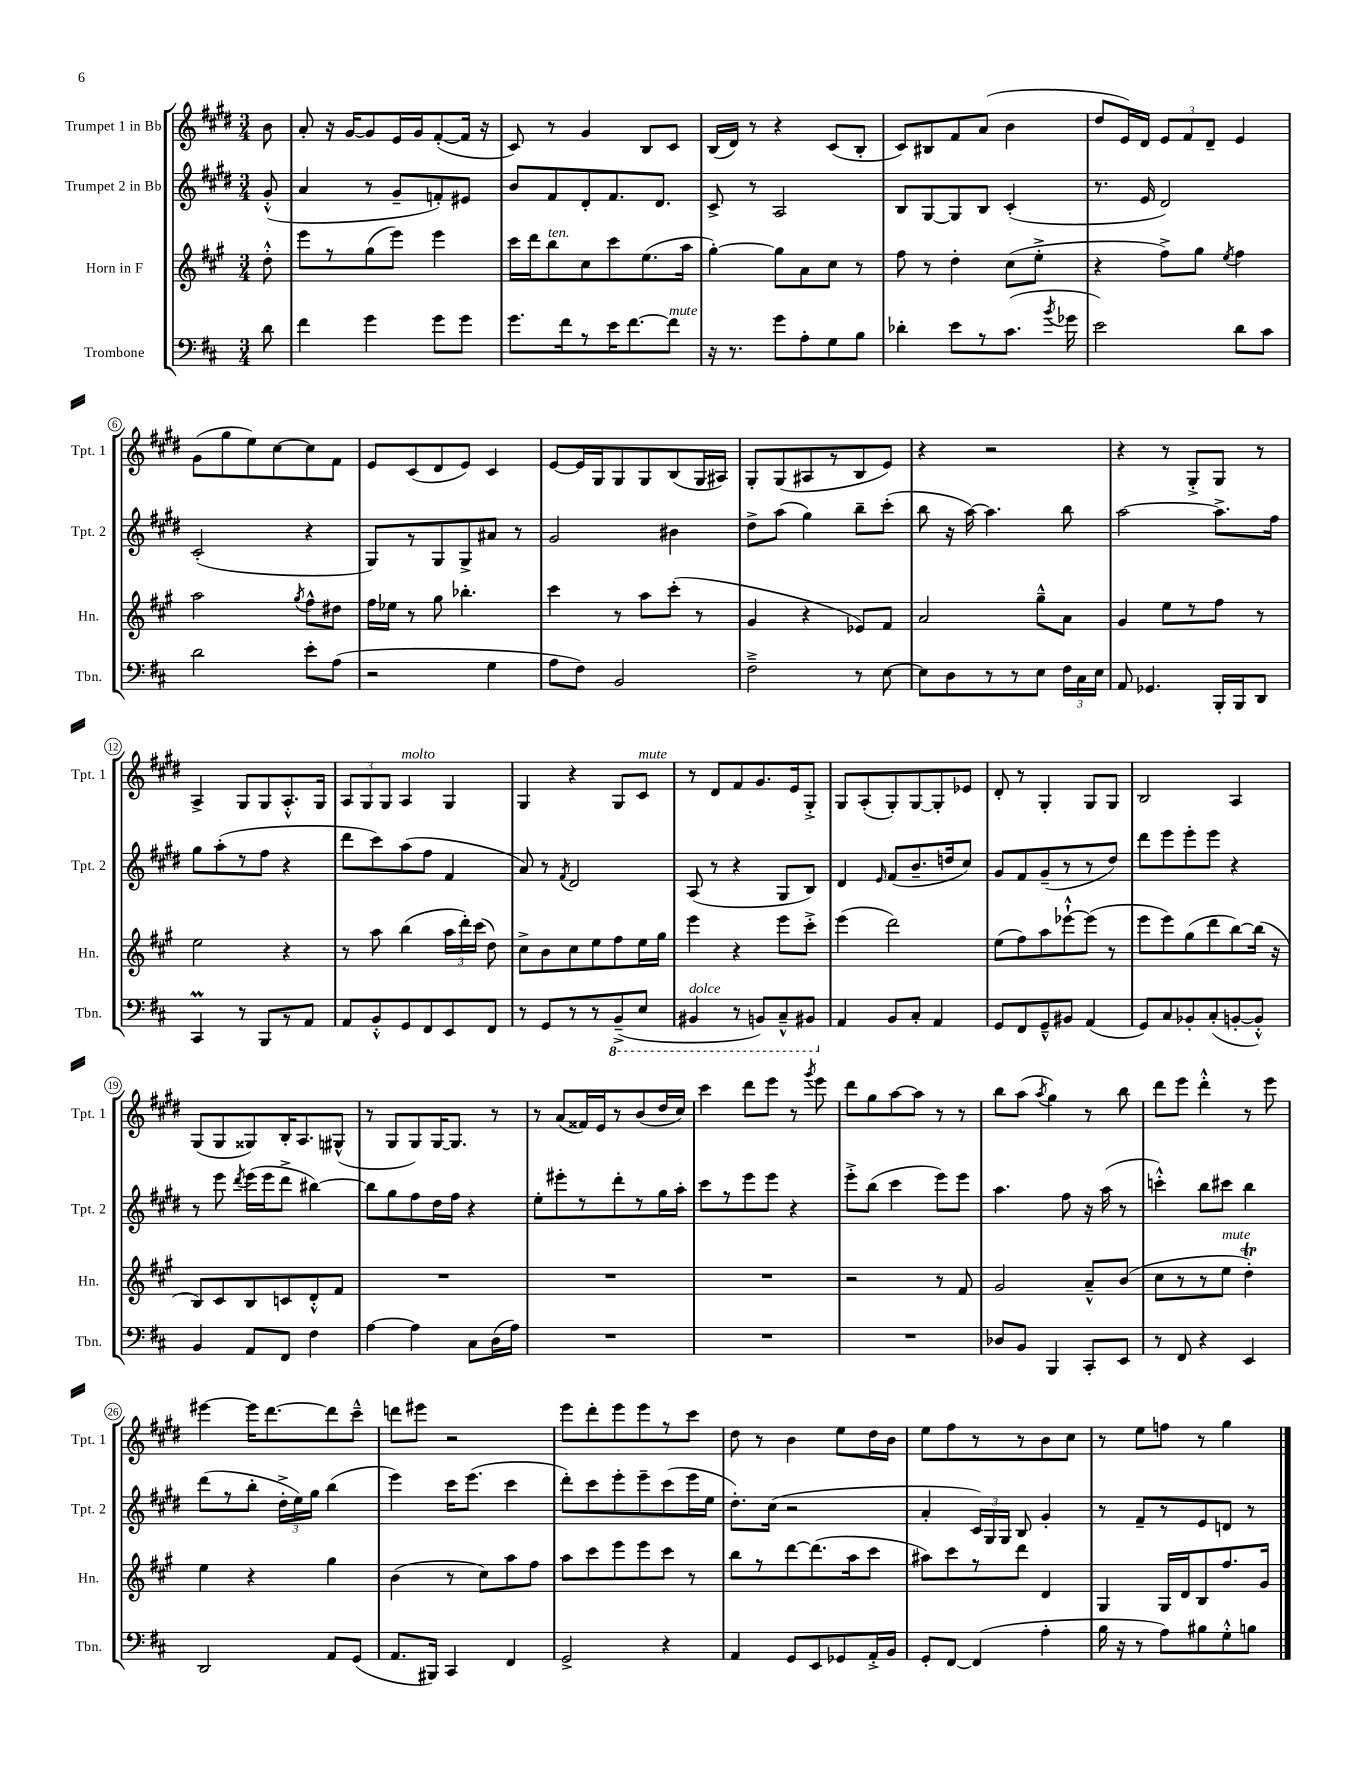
<<
\new StaffGroup <<
\new Staff = "s0" \with { instrumentName = "Trumpet 1 in Bb" shortInstrumentName = "Tpt. 1" } {
    \clef treble \key e \major \numericTimeSignature \time 3/4 \partial 8
    \autoBeamOff b'8 |
    a'8-. r16 gis'16[~ gis'8 e'16 gis'16 fis'8~-.( fis'16] r16 |
    cis'8) r8 gis'4 b8[ cis'8] |
    b16[( dis'16]) r8 r4 cis'8[( b8]-. |
    cis'8[) bis8 fis'8 a'8]( b'4 |
    dis''8[ e'16) dis'16] \tuplet 3/2 { e'8[ fis'8 dis'8]-- } e'4 |
    gis'8[( gis''8 e''8) cis''8~ cis''8 fis'8] |
    e'8[ cis'8( dis'8 e'8]) cis'4 |
    e'8[~ e'16 gis16 gis8 gis8 b8( gis16 ais16]) |
    gis8[-. gis8( ais8 r8 b8 e'8]) |
    r4 r2 |
    r4 r8 gis8[-.-> gis8] r8 |
    a4-> gis8[ gis8 a8.-.-^ gis16] |
    \tuplet 3/2 { a8[ gis8 gis8] } a4^\markup { \italic "molto" } gis4 |
    gis4 r4 gis8[ cis'8]^\markup { \italic "mute" } |
    r8 dis'8[ fis'8 gis'8. e'16 gis8]-.-> |
    gis8[ a8-.( gis8-.) gis8~ gis8-. ees'8] |
    dis'8-. r8 gis4-. gis8[ gis8] |
    b2 a4 |
    gis8[( gis8 gisis8) b16-. a8. gis8]-^( |
    r8 gis8[ gis8) gis16~ gis8.] r8 |
    r8 a'8[( fisis'16) e'16 r8 b'8( dis''16 cis''16]) |
    cis'''4 dis'''8[ e'''8] r8 \acciaccatura { gis'''8 } e'''8 |
    dis'''8[ gis''8 a''8~ a''8] r8 r8 |
    b''8[ a''8]( \acciaccatura { a''8 } gis''4) r8 b''8 |
    dis'''8[ e'''8] dis'''4-.-^ r8 e'''8 |
    eis'''4~ eis'''16[ dis'''8.~ dis'''8 cis'''8]---^ |
    d'''8[ eis'''8] r2 |
    e'''8[ dis'''8-. e'''8 e'''8 r8 cis'''8] |
    dis''8 r8 b'4 e''8[ dis''16 b'16] |
    e''8[ fis''8 r8 r8 b'8 cis''8] |
    r8 e''8[ f''8] r8 gis''4 \bar "|." |
}
\new Staff = "s1" \with { instrumentName = "Trumpet 2 in Bb" shortInstrumentName = "Tpt. 2" } {
    \clef treble \key e \major \numericTimeSignature \time 3/4 \partial 8
    \autoBeamOff gis'8-.-^( |
    a'4 r8 gis'8[-- f'8-.) eis'8] |
    b'8[ fis'8 dis'8-. fis'8. dis'8.] |
    cis'8-> r8 a2 |
    b8[ gis8~ gis8 b8] cis'4-.( |
    r8. e'16 dis'2) |
    cis'2-.( r4 |
    gis8[) r8 gis8 gis8-> ais'8] r8 |
    gis'2 bis'4 |
    dis''8[-> a''8]( gis''4) b''8[-- cis'''8]-.( |
    b''8 r16 a''16~) a''4. b''8 |
    a''2~ a''8.[-> fis''16] |
    gis''8[ a''8-.( r8 fis''8] r4 |
    dis'''8[ cis'''8) a''8( fis''8] fis'4 |
    a'8) r8 \acciaccatura { fis'8 } dis'2 |
    a8( r8 r4 gis8[ b8]) |
    dis'4 \grace { e'16 } fis'8[( b'8.-- d''16 cis''8]) |
    gis'8[ fis'8 gis'8--( r8 r8 dis''8]) |
    dis'''8[ e'''8 e'''8-. e'''8] r4 |
    r8 e'''8 \acciaccatura { dis'''8 } e'''16[( e'''16 dis'''8]-> bis''4~) |
    bis''8[ gis''8 fis''8 dis''16 fis''16] r4 |
    e''8[-. eis'''8-. r8 dis'''8-. r8 gis''16 a''16]-. |
    cis'''8[ r8 e'''8 e'''8] r4 |
    e'''8[-.-> b''8]( cis'''4 e'''8[) e'''8] |
    a''4. fis''8 r16 a''16( r8 |
    c'''4-.-^) b''8[ cis'''8] b''4 |
    dis'''8[( r8 b''8]-. \tuplet 3/2 { dis''16[-.-> e''16) gis''16] } b''4( |
    e'''4) cis'''16[ e'''8.]( cis'''4 |
    dis'''8[-.) cis'''8 e'''8-. e'''8-- cis'''8( e'''16 e''16] |
    dis''8.[-.) cis''16]( r2 |
    a'4-. \tuplet 3/2 { cis'16[) gis16 gis16] } b8 gis'4-. |
    r8 fis'8[-- r8 e'8 d'8] r8 \bar "|." |
}
\new Staff = "s2" \with { instrumentName = "Horn in F" shortInstrumentName = "Hn." } {
    \clef treble \key a \major \numericTimeSignature \time 3/4 \partial 8
    \autoBeamOff d''8-.-^ |
    e'''8[ r8 gis''8( e'''8]) e'''4 |
    cis'''16[ d'''16 b''8^\markup { \italic "ten." } cis''8 cis'''8 e''8.( a''16] |
    gis''4~-.) gis''8[ a'8 cis''8] r8 |
    fis''8 r8 d''4-. cis''8[( e''8]-.-> |
    r4 fis''8[->) gis''8] \acciaccatura { e''8 } fis''4 |
    a''2 \acciaccatura { gis''8 } fis''8[-^ dis''8] |
    fis''16[ ees''16] r8 gis''8 bes''4.-. |
    cis'''4 r8 a''8[ cis'''8]-.( r8 |
    gis'4 r4 ees'8[) fis'8] |
    a'2 gis''8[---^ a'8] |
    gis'4 e''8[ r8 fis''8] r8 |
    e''2 r4 |
    r8 a''8 b''4( \tuplet 3/2 { a''16[ d'''16-.) cis'''16]( } d''8) |
    cis''8[-> b'8 cis''8 e''8 fis''8 e''16 gis''16] |
    e'''4 r4 e'''8[ cis'''8]-.-> |
    e'''4( d'''2) |
    e''8[( fis''8) a''8 ees'''8~-!-^ ees'''8]( r8 |
    e'''8[ e'''8) gis''8( d'''8 b''8~) b''16]( r16 |
    b8[) cis'8 b8 c'8 d'8-.-^ fis'8] |
    R2. |
    R2. |
    R2. |
    r2 r8 fis'8 |
    gis'2 a'8[---^ b'8]( |
    cis''8[ r8 r8 e''8]^\markup { \italic "mute" } d''4-.\trill) |
    e''4 r4 gis''4 |
    b'4( r8 cis''8[) a''8 fis''8] |
    a''8[ cis'''8 e'''8 e'''8 cis'''8] r8 |
    b''8[ r8 d'''8~ d'''8.( a''16 cis'''8] |
    ais''8[) cis'''8 r8 d'''8] d'4 |
    gis4 gis16[ d'16 b8 fis''8. gis'16] \bar "|." |
}
\new Staff = "s3" \with { instrumentName = "Trombone" shortInstrumentName = "Tbn." } {
    \clef bass \key d \major \numericTimeSignature \time 3/4 \partial 8
    \autoBeamOff d'8 |
    fis'4 g'4 g'8[ g'8] |
    g'8.[ fis'16 r8 e'16 fis'8.~ fis'8]^\markup { \italic "mute" } |
    r16 r8. g'8[ a8-. g8 b8] |
    des'4-. e'8[ r8 cis'8.]( \acciaccatura { b'8 } ges'16 |
    e'2) d'8[ cis'8] |
    d'2 e'8[-. a8]( |
    r2 g4 |
    a8[ fis8]) b,2 |
    fis2---> r8 e8~ |
    e8[ d8 r8 r8 e8] \tuplet 3/2 { fis16[ cis16 e16] } |
    a,8 ges,4. b,,16[-. b,,16 d,8] |
    cis,4\prall r8 b,,8[ r8 a,8] |
    a,8[ b,8-.-^ g,8 fis,8 e,8 fis,8] |
    r8 g,8[ r8 r8 \ottava #-1 b,,8--->( e,8] |
    bis,,4^\markup { \italic "dolce" } r8 b,,8[) cis,8---^ bis,,8] \ottava #0 |
    a,4 b,8[ cis8]-. a,4 |
    g,8[ fis,8 g,8---^ bis,8] a,4( |
    g,8[) cis8 bes,8-. cis8-.( b,8~-. b,8]-.-^) |
    b,4 a,8[ fis,8] fis4 |
    a4~ a4 cis8[ d16( a16]) |
    R2. |
    R2. |
    R2. |
    des8[ b,8] b,,4 cis,8[-. e,8] |
    r8 fis,8 r4 e,4 |
    d,2 a,8[ g,8]( |
    a,8.[ bis,,16]) cis,4 fis,4 |
    g,2-> r4 |
    a,4 g,8[ e,8 ges,8 a,16-.-> b,16] |
    g,8[-. fis,8]~ fis,4( a4-. |
    b16 r16 r8 a8[) bis8 g8-.-^ b8] \bar "|." |
}
>>
>>
\layout { \context { \Score \override BarNumber.stencil = #(make-stencil-circler 0.1 0.3 ly:text-interface::print) } }
